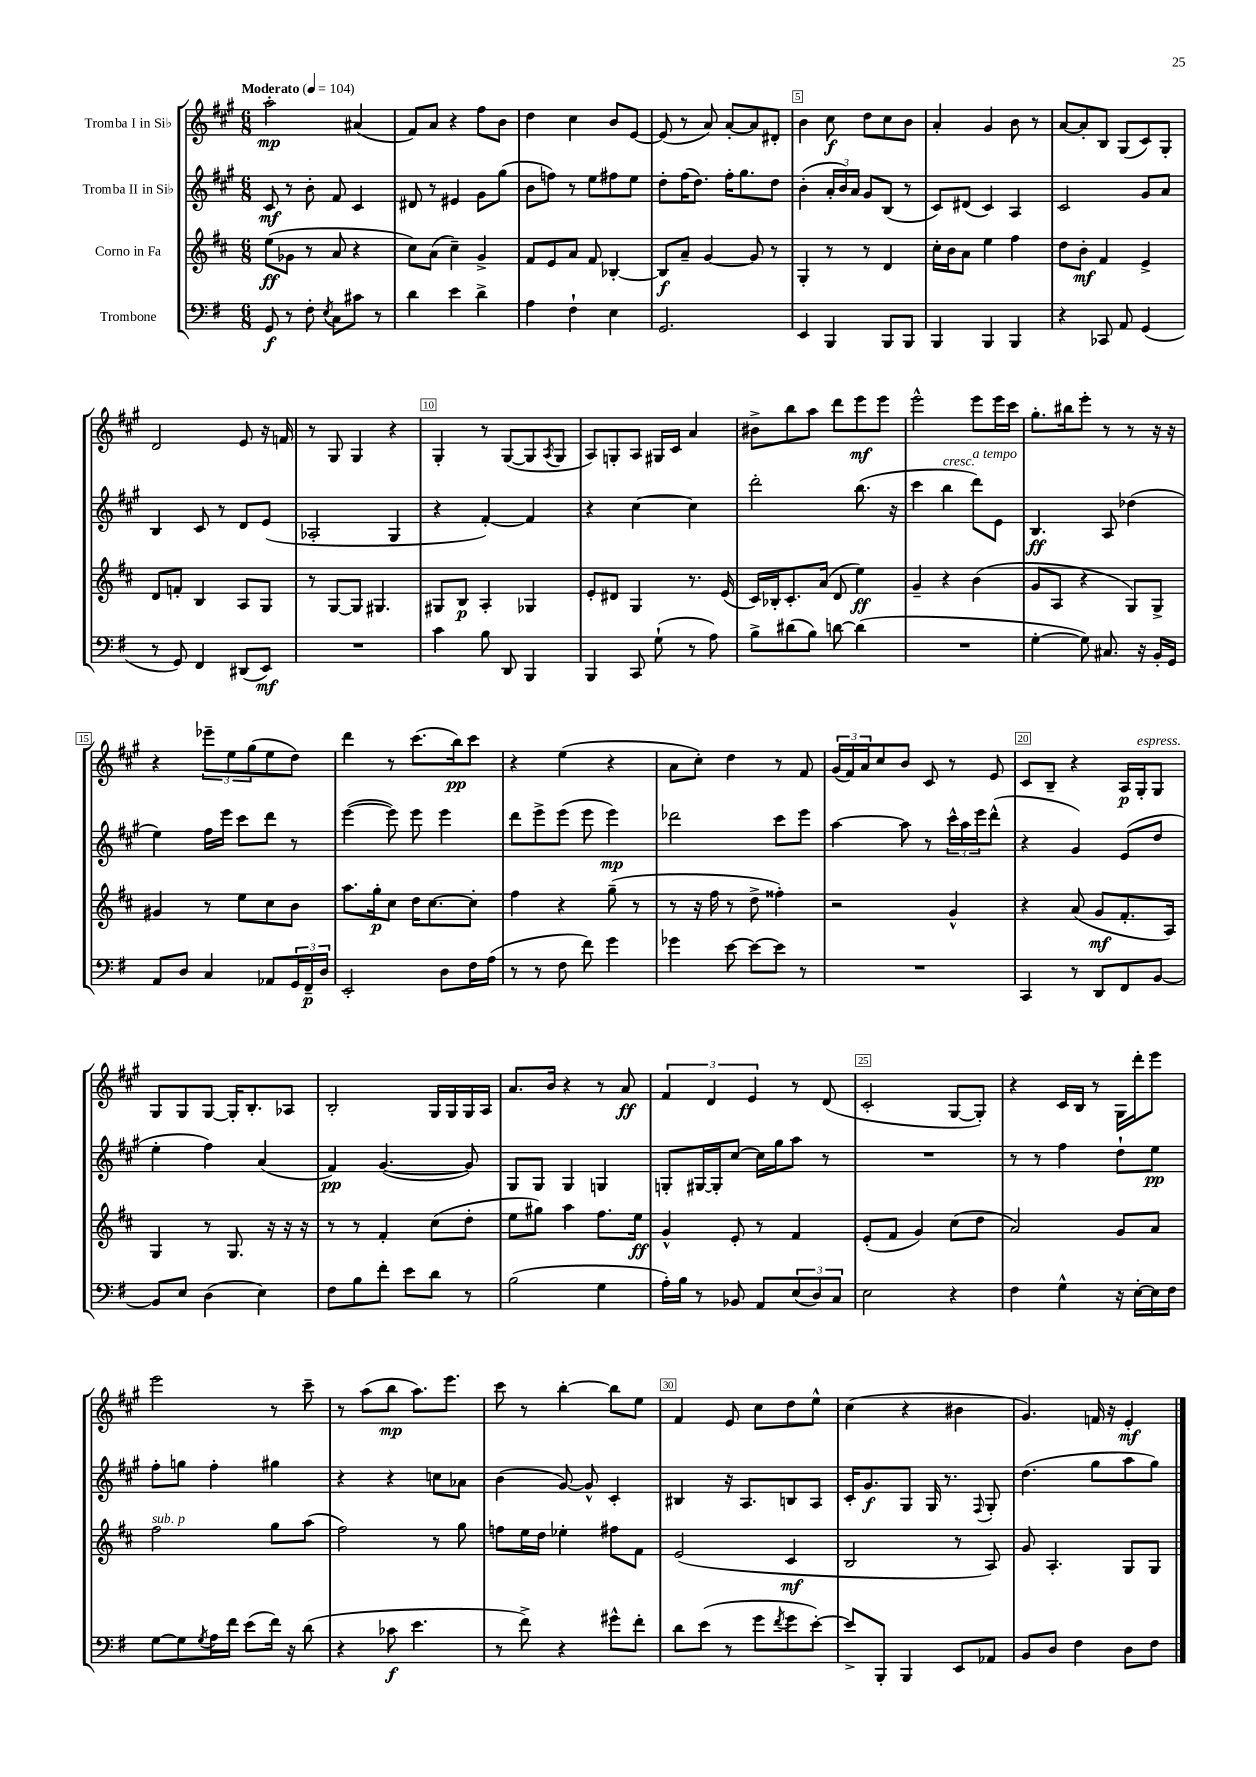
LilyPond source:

<<
\new StaffGroup <<
\new Staff = "s0" \with { instrumentName = "Tromba I in Sib" } {
    \clef treble \key a \major \numericTimeSignature \time 6/8 \tempo "Moderato" 4 = 104
    a''2-.\mp ais'4( |
    fis'8) a'8 r4 fis''8 b'8 |
    d''4 cis''4 b'8 e'8~ |
    e'8( r8 a'8) a'8~-. a'8 dis'8-. |
    b'4 cis''8\f d''8 cis''8 b'8 |
    a'4-. gis'4 b'8 r8 |
    a'8~ a'8-. b8 gis8( cis'8) gis8-. |
    d'2 e'8 r16 f'16 |
    r8 gis8 gis4 r4 |
    gis4-. r8 gis8~( gis8 \acciaccatura { a8 } gis8 |
    a8) g8-. a8 gis16 cis'16 a'4 |
    bis'8-> b''8 a''8 d'''8 e'''8\mf e'''8 |
    e'''2-^ e'''8 e'''16 cis'''16 |
    gis''8.-. bis''16 e'''8-. r8 r8 r16 r16 |
    r4 \tuplet 3/2 { ees'''8-- e''8 gis''8( } e''8 d''8) |
    d'''4 r8 cis'''8.( b''16\pp) cis'''8 |
    r4 e''4( r4 |
    a'8 cis''8-.) d''4 r8 fis'8 |
    \tuplet 3/2 { gis'16( fis'16) a'16 } cis''8 b'8 cis'8 r8 e'8 |
    cis'8 b8-- r4 a16\p gis16-.^\markup { \italic "espress." } gis8 |
    gis8 gis8 gis8~ gis16-. b8.-. aes8 |
    b2-. gis16 gis16 gis16 a16 |
    a'8. b'16 r4 r8 a'8\ff |
    \tuplet 3/2 { fis'4 d'4 e'4 } r8 d'8( |
    cis'2-. gis8~ gis8-.) |
    r4 cis'16 b16 r8 gis16 d'''16-. e'''8 |
    e'''2 r8 cis'''8-- |
    r8 a''8( b''8\mp a''8.) e'''8. |
    cis'''8 r8 b''4~-. b''8 e''8 |
    fis'4 e'8 cis''8 d''8 e''8-^ |
    cis''4( r4 bis'4 |
    gis'4.) f'16 r16 e'4-.\mf \bar "|." |
}
\new Staff = "s1" \with { instrumentName = "Tromba II in Sib" } {
    \clef treble \key a \major \numericTimeSignature \time 6/8
    cis'8\mf r8 b'8-. fis'8 cis'4 |
    dis'8 r8 eis'4 gis'8 gis''8( |
    b'8 f''8) r8 e''8 fis''8 e''8 |
    d''8-. fis''16( d''8.) fis''16-. gis''8. d''8 |
    b'4-.( \tuplet 3/2 { a'16-. b'16) a'16 } gis'8 b8( r8 |
    cis'8) dis'8( cis'4) a4 |
    cis'2 gis'8 a'8 |
    b4 cis'8 r8 d'8 e'8( |
    aes2-. gis4 |
    r4 fis'4~-.) fis'4 |
    r4 cis''4~ cis''4 |
    d'''2-. b''8.( r16 |
    cis'''4 b''4^\markup { \italic "cresc." } d'''8^\markup { \italic "a tempo" }) e'8 |
    b4.\ff a8 des''4( |
    e''4) fis''16 e'''16 cis'''8 d'''8 r8 |
    e'''4~( e'''8) e'''8 e'''4 |
    d'''8 e'''8-> e'''8( e'''8 e'''4\mp) |
    des'''2 cis'''8 e'''8 |
    a''4~ a''8 r8 \tuplet 3/2 { cis'''16-^ a''16 e'''16 } d'''8-^( |
    r4 gis'4) e'8( d''8 |
    e''4-. fis''4) a'4( |
    fis'4\pp) gis'4.~( gis'8) |
    gis8 gis8 gis4 g4 |
    g8-. gis16~ gis16-. cis''8~ cis''16 gis''16 a''8 r8 |
    R2. |
    r8 r8 fis''4 d''8-! e''8\pp |
    fis''8-. g''8 fis''4-. gis''4 |
    r4 r4 c''8 aes'8 |
    b'4( gis'8~) gis'8-^ cis'4-. |
    bis4 r16 a8. b8 a8 |
    cis'16-. gis'8.\f gis8 gis16 r8. \appoggiatura { fis8 } gis8-. |
    d''4.( gis''8 a''8 gis''8) \bar "|." |
}
\new Staff = "s2" \with { instrumentName = "Corno in Fa" } {
    \clef treble \key d \major \numericTimeSignature \time 6/8
    e''8\ff( ges'8 r8 a'8 r4 |
    cis''8) a'8( cis''4--) g'4-> |
    fis'8 e'8 a'8 fis'8 bes4~-. |
    bes8\f a'8-- g'4~ g'8 r8 |
    g4-. r8 r8 d'4 |
    cis''16-. b'16 a'8 e''4 fis''4 |
    d''8 b'8-.\mf fis'4 e'4-> |
    d'8 f'8-. b4 a8 g8 |
    r8 g8~ g8 gis4. |
    gis8 b8\p a4-. ges4 |
    e'8-. dis'8 g4 r8. e'16( |
    cis'16) bes16-. cis'8.-. a'16( d'8 e''4\ff) |
    g'4-- r4 b'4( |
    g'8 a8 r4 g8) g8-> |
    gis'4 r8 e''8 cis''8 b'8 |
    a''8. g''16-.\p cis''8 d''16 cis''8.~ cis''8-. |
    fis''4 r4 g''8--( r8 |
    r8 r16 fis''16 r8 d''8-> fisis''4-.) |
    r2 g'4-^ |
    r4 a'8( g'8\mf fis'8.-. a16) |
    g4 r8 g8. r16 r16 r16 |
    r8 r8 fis'4-. cis''8( d''8-. |
    e''8 gis''8) a''4 fis''8. e''16\ff |
    g'4-^ e'8-. r8 fis'4 |
    e'8-.( fis'8 g'4) cis''8( d''8 |
    a'2) g'8 a'8 |
    fis''2^\markup { \italic "sub. p" } g''8 a''8( |
    fis''2) r8 g''8 |
    f''8 e''16 d''16 ees''4-. fis''8 fis'8 |
    e'2( cis'4\mf |
    b2 r8 a8) |
    g'8 a4.-. g8 g8 \bar "|." |
}
\new Staff = "s3" \with { instrumentName = "Trombone" } {
    \clef bass \key g \major \numericTimeSignature \time 6/8
    g,8\f r8 fis8-. \acciaccatura { e8 } c8 cis'8 r8 |
    d'4 e'4 d'4-> |
    a4 fis4-! e4 |
    g,2. |
    e,4 b,,4 b,,8 b,,8 |
    b,,4 b,,4 b,,4 |
    r4 ces,8 a,8 g,4( |
    r8 g,8) fis,4 dis,8( e,8\mf) |
    R2. |
    c'4 b8 d,8 b,,4 |
    b,,4 c,8 g8-!( r8 a8) |
    b8-> dis'8( b8) d'8~ d'4( |
    R2. |
    g4~-. g8) cis8. r16 b,16-. g,16 |
    a,8 d8 c4 aes,8 \tuplet 3/2 { g,16 fis,16--\p d16 } |
    e,2-. d8 fis16 a16( |
    r8 r8 fis8 fis'8) g'4 |
    ges'4 e'8~ e'8~ e'8 r8 |
    R2. |
    c,4 r8 d,8 fis,8 b,8~ |
    b,8 e8 d4( e4) |
    fis8 b8 fis'8-. e'8 d'8 r8 |
    b2( g4 |
    a16-.) b16 r8 bes,8 a,8 \tuplet 3/2 { e8( d8) c8 } |
    e2 r4 |
    fis4 g4-^ r16 e16~-. e16 fis16 |
    g8~ g8 \acciaccatura { g8 } a16 fis'16 e'8( fis'16) r16 d'8( |
    r4 ces'8\f e'4. |
    r8 fis'8->) r4 gis'8-^ fis'8-. |
    d'8 e'8( r8 g'8 \acciaccatura { fis'8 } g'8 e'8~-.) |
    e'8-> b,,8-. b,,4 e,8 aes,8 |
    b,8 d8 fis4 d8 fis8 \bar "|." |
}
>>
>>
\layout { \context { \Score \override BarNumber.break-visibility = ##(#f #t #t) barNumberVisibility = #(every-nth-bar-number-visible 5) \override BarNumber.stencil = #(make-stencil-boxer 0.1 0.3 ly:text-interface::print) } }
